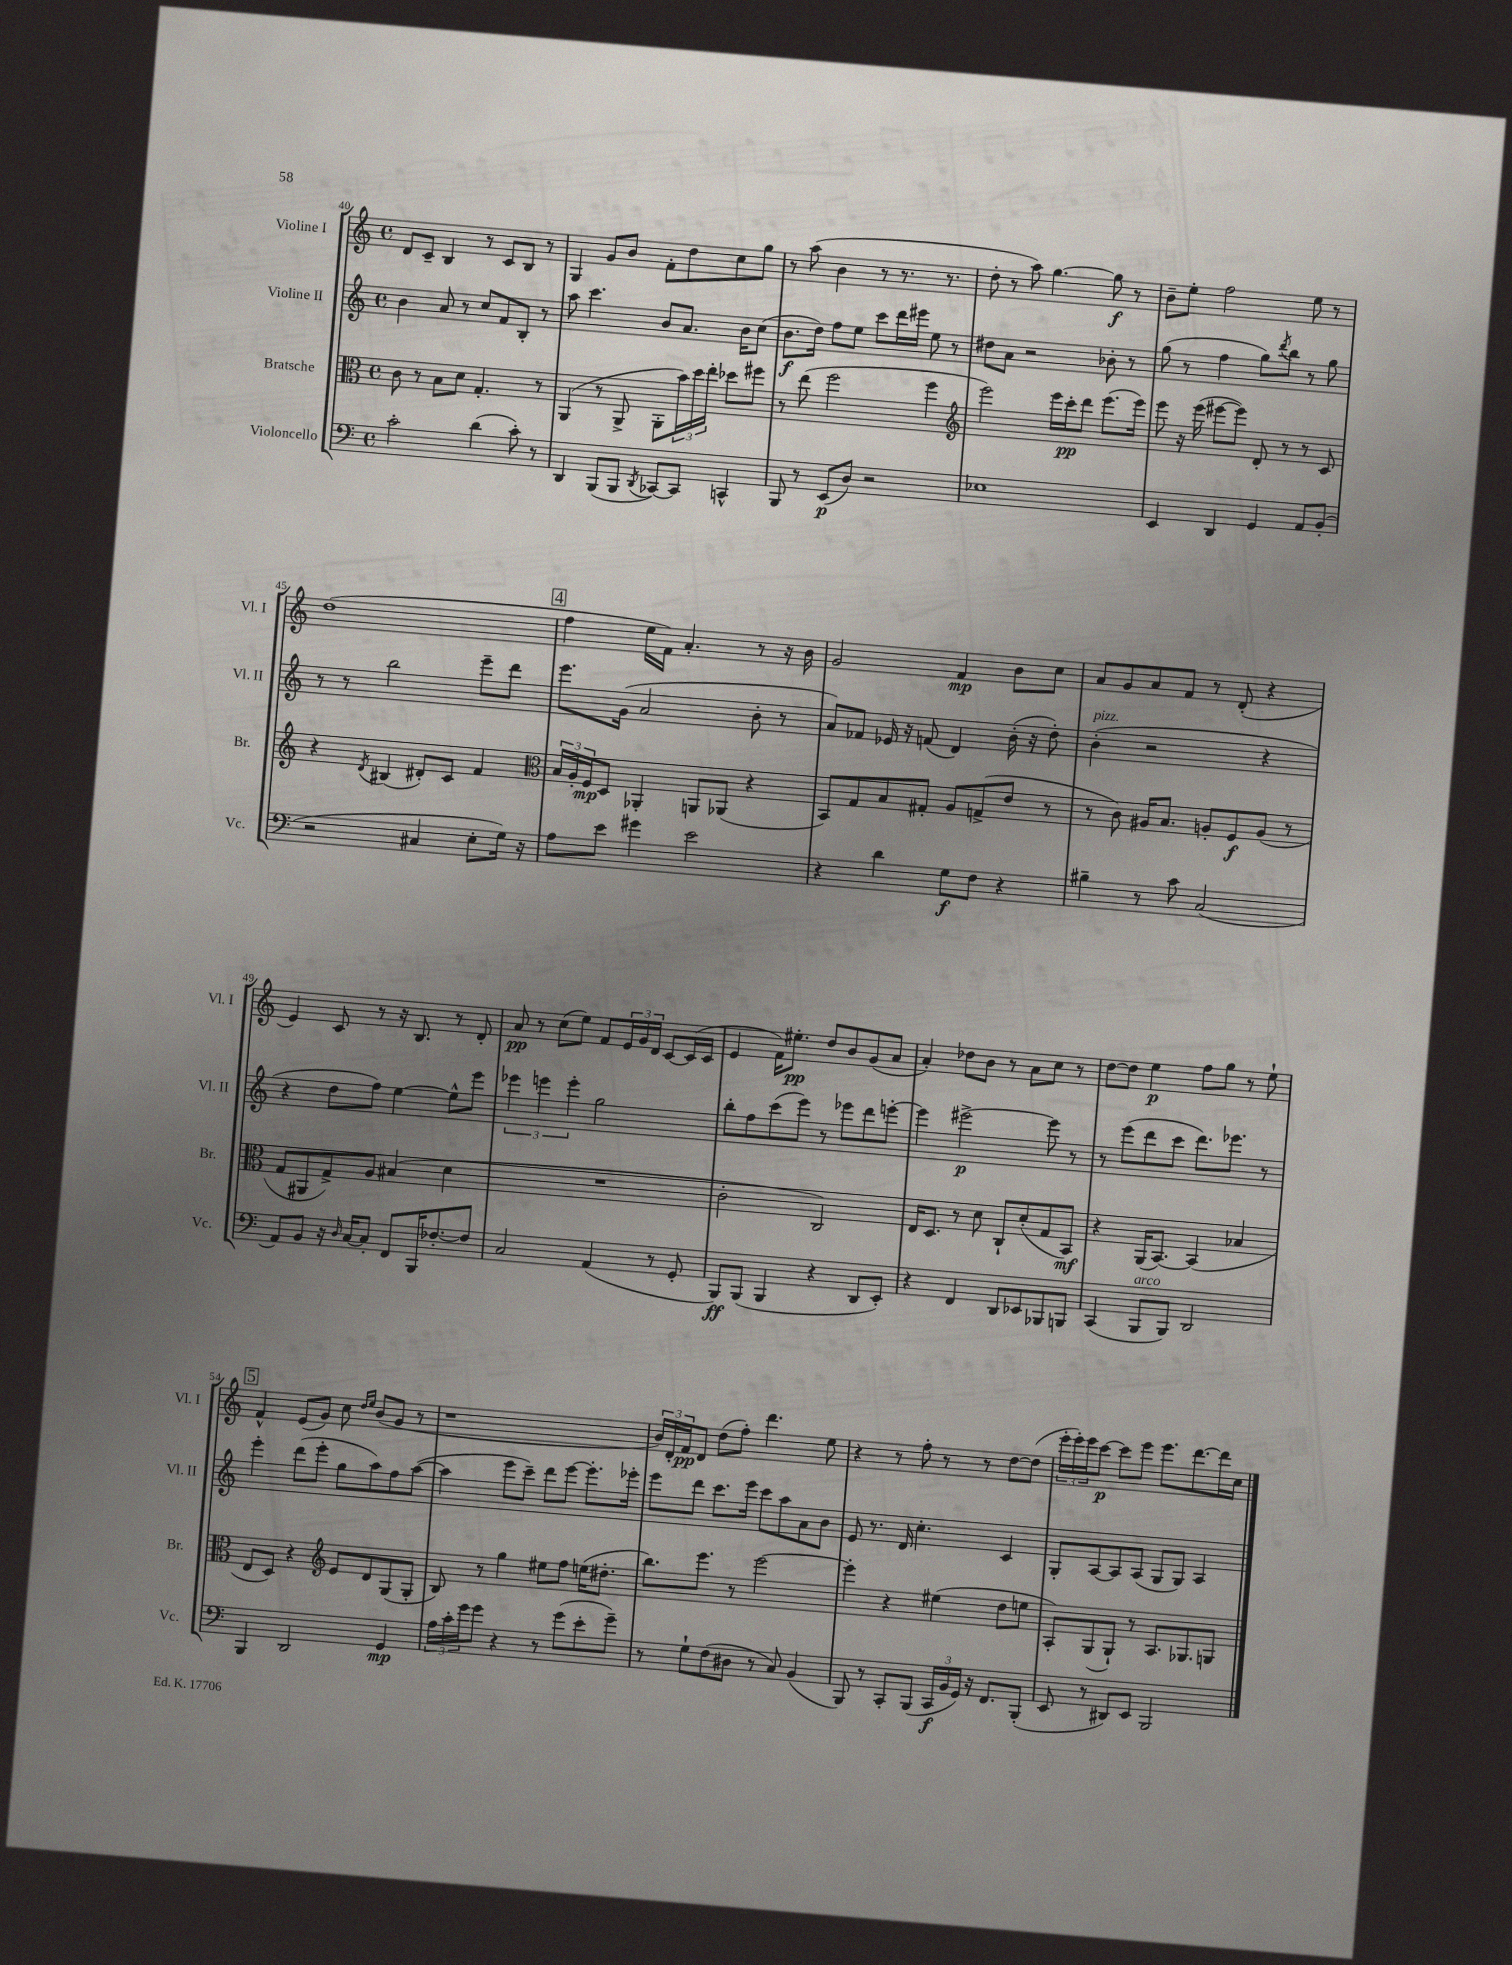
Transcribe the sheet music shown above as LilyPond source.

<<
\new StaffGroup <<
\new Staff = "s0" \with { instrumentName = "Violine I" shortInstrumentName = "Vl. I" } {
    \clef treble \key c \major \defaultTimeSignature \time 4/4
    d'8 c'8-- b4 r8 c'8 b8 r8 |
    g4 g'8 b'8 f'8-. d''8 c''8 g''8 |
    r8 a''8( b'4 r8 r8. r8. |
    d''8-. r8 a''8) g''4.~ g''8\f r8 |
    b'8-- e''8-. f''2 e''8 r8 |
    d''1( |
    \mark \markup { \box "4" } f''4 e''16 f'16) a'4.-. r8 r16 b'16 |
    g'2 f'4\mp b'8 c''8 |
    a'8 g'8 a'8 f'8 r8 d'8-.( r4 |
    e'4) c'8 r8 r16 b8. r8 d'8-. |
    a'8\pp r8 c''8( e''8) f'8 \tuplet 3/2 { e'16 g'16 d'16 } c'8~ c'16( c'16 |
    e'4 f'16) eis''8.-.\pp d''8 b'8 g'8( a'8 |
    a'4-.) des''8 b'8 r8 a'8 c''8 r8 |
    d''8~ d''8 e''4\p f''8 g''8 r8 e''8-! |
    \mark \markup { \box "5" } f'4-^ e'8( g'8) c''8 \grace { d''16 e''16 } b'8( g'8 r8 |
    r1 |
    \tuplet 3/2 { b'16) d'16-. f'16\pp } d'8 d''8( f''8-.) d'''4. e''8 |
    r4 r8 f''8-. r8 r8 d''8~ d''8( |
    \tuplet 3/2 { e'''16-. e'''16-.) e'''16 } c'''8~\p c'''8 e'''8 e'''8. d'''8.~ d'''16 c''16 \bar "|." |
}
\new Staff = "s1" \with { instrumentName = "Violine II" shortInstrumentName = "Vl. II" } {
    \clef treble \key c \major \defaultTimeSignature \time 4/4
    b'4 a'8 r8 c''8 f'8 b8-. r8 |
    a''8 c'''4. b'8 a'8. b'16 c''8( |
    b'8.\f d''16) f''8 e''8 c'''8 d'''16 eis'''16 e''8 r8 |
    dis''8 a'8 r2 bes'8-. r8 |
    g''8( r8 f''4 g''8) \acciaccatura { d'''8 } b''8 r8 g''8 |
    r8 r8 b''2 e'''8-- d'''8 |
    \mark \markup { \box "4" } e'''8. g'16( a'2 b'8-. r8 |
    a'8) fes'8 ees'16 r16 f'8( d'4) b'16-.( r16 d''8-.) |
    b'4-.^\markup { \italic "pizz." }( r2 r4 |
    r4 d''8 f''8) e''4~ e''8-^ e'''8 |
    \tuplet 3/2 { ees'''4 e'''4 e'''4-. } g''2 |
    b''8-. f''8 c'''8( e'''8) r8 ees'''8 d'''8 e'''8~-. |
    e'''4 eis'''2~->\p eis'''8 r8 |
    r8 e'''8( d'''8 c'''8 d'''8.) ees'''8. r8 |
    \mark \markup { \box "5" } e'''4-. d'''8( e'''8-. g''8 a''8) f''8 a''8~( |
    a''4 e'''8 c'''8--) d'''8 e'''8~ e'''8.-. ees'''16-. |
    e'''8 d'''8 c'''8. e'''16 c'''8 a''8 a'8 b'8 |
    e'8 r8. d'16 c''4.-. c'4 |
    g8-. a8~ a8 a8( g8 g8) a4 \bar "|." |
}
\new Staff = "s2" \with { instrumentName = "Bratsche" shortInstrumentName = "Br." } {
    \clef alto \key c \major \defaultTimeSignature \time 4/4
    c'8 r8 b8 d'8 g4.-. r8 |
    a,4( r8 a,8-> a,8-. \tuplet 3/2 { b'16) d''16 e''16-. } des''8 fis''8 |
    r8 e''8( f''2 f''4 |
    \clef treble e'''2) e'''16 c'''16-.\pp d'''8 e'''8.( e'''16) |
    e'''8 r16 e'''16( eis'''8~ eis'''8) d'8-. r8 r8 c'8 |
    r4 \acciaccatura { d'8 } bis4( dis'8-.) c'8 f'4 |
    \mark \markup { \box "4" } \clef alto \tuplet 3/2 { b16 a16-. f16\mp } d8 aes,4-. a,8 aes,8( r4 |
    b,8) g8 b8 gis8-. a8 g8->( e'8 r8 |
    r8 c'8) ais16 b8. a8-. f8\f a8( r8 |
    g8 ais,8 g8->) a8 bis4( d'4 |
    R1 |
    c'2-. c2) |
    e16 d8. r8 d'8 c8-! d'8-.( g8 b,8\mf) |
    r4 a,16( b,8.~) b,4( bes4 |
    \mark \markup { \box "5" } e8 d8) r4 \clef treble e'8 d'8 g8( g8-. |
    b8) r8 g''4 eis''8 f''8 e''16( dis''8.-. |
    b''8.) e'''8. r8 e'''2~ |
    e'''4-. r4 eis''4( d''8 e''8 |
    a8-.) g8( g8-!) r8 a8. ges8. g8 \bar "|." |
}
\new Staff = "s3" \with { instrumentName = "Violoncello" shortInstrumentName = "Vc." } {
    \clef bass \key c \major \defaultTimeSignature \time 4/4
    c'2-. d'4( c'8-.) r8 |
    d,4 b,,8( b,,8 \acciaccatura { d,8 } ces,8~) ces,8 c,4-^ |
    b,,8 r8 e,8\p( d8) r2 |
    ees1 |
    e,4 d,4 g,4 a,8 b,8-.( |
    r2 cis4 e8-. g16) r16 |
    \mark \markup { \box "4" } a8 e'8 gis'4 e'2 |
    r4 d'4 g8\f f8 r4 |
    bis4-- r8 c'8 c2( |
    a,8) b,8 r16 \grace { d16 } c16~ c8-. f,8 b,,16 fes8.~-. fes8 |
    c2 a,4( r8 g,8-. |
    b,,8\ff) b,,8( b,,4 r4 d,8 e,8-.) |
    r4 f,4 d,8 ees,8 bes,,8 b,,8 |
    c,4( b,,8^\markup { \italic "arco" } b,,8) d,2 |
    \mark \markup { \box "5" } b,,4 d,2 g,4\mp |
    \tuplet 3/2 { a16 c'16-. g'16 } g'8 r4 r8 g'8( e'8-. g'8--) |
    r8 g8-! f8( dis8 r8 c8) b,4( |
    b,,8) r8 c,8-. b,,8( \tuplet 3/2 { c,16\f b,16 g,16) } r16 f,8. b,,8-.( |
    e,8 r8 dis,8) e,8 b,,2 \bar "|." |
}
>>
>>
\layout { \context { \Score currentBarNumber = #40 } }
